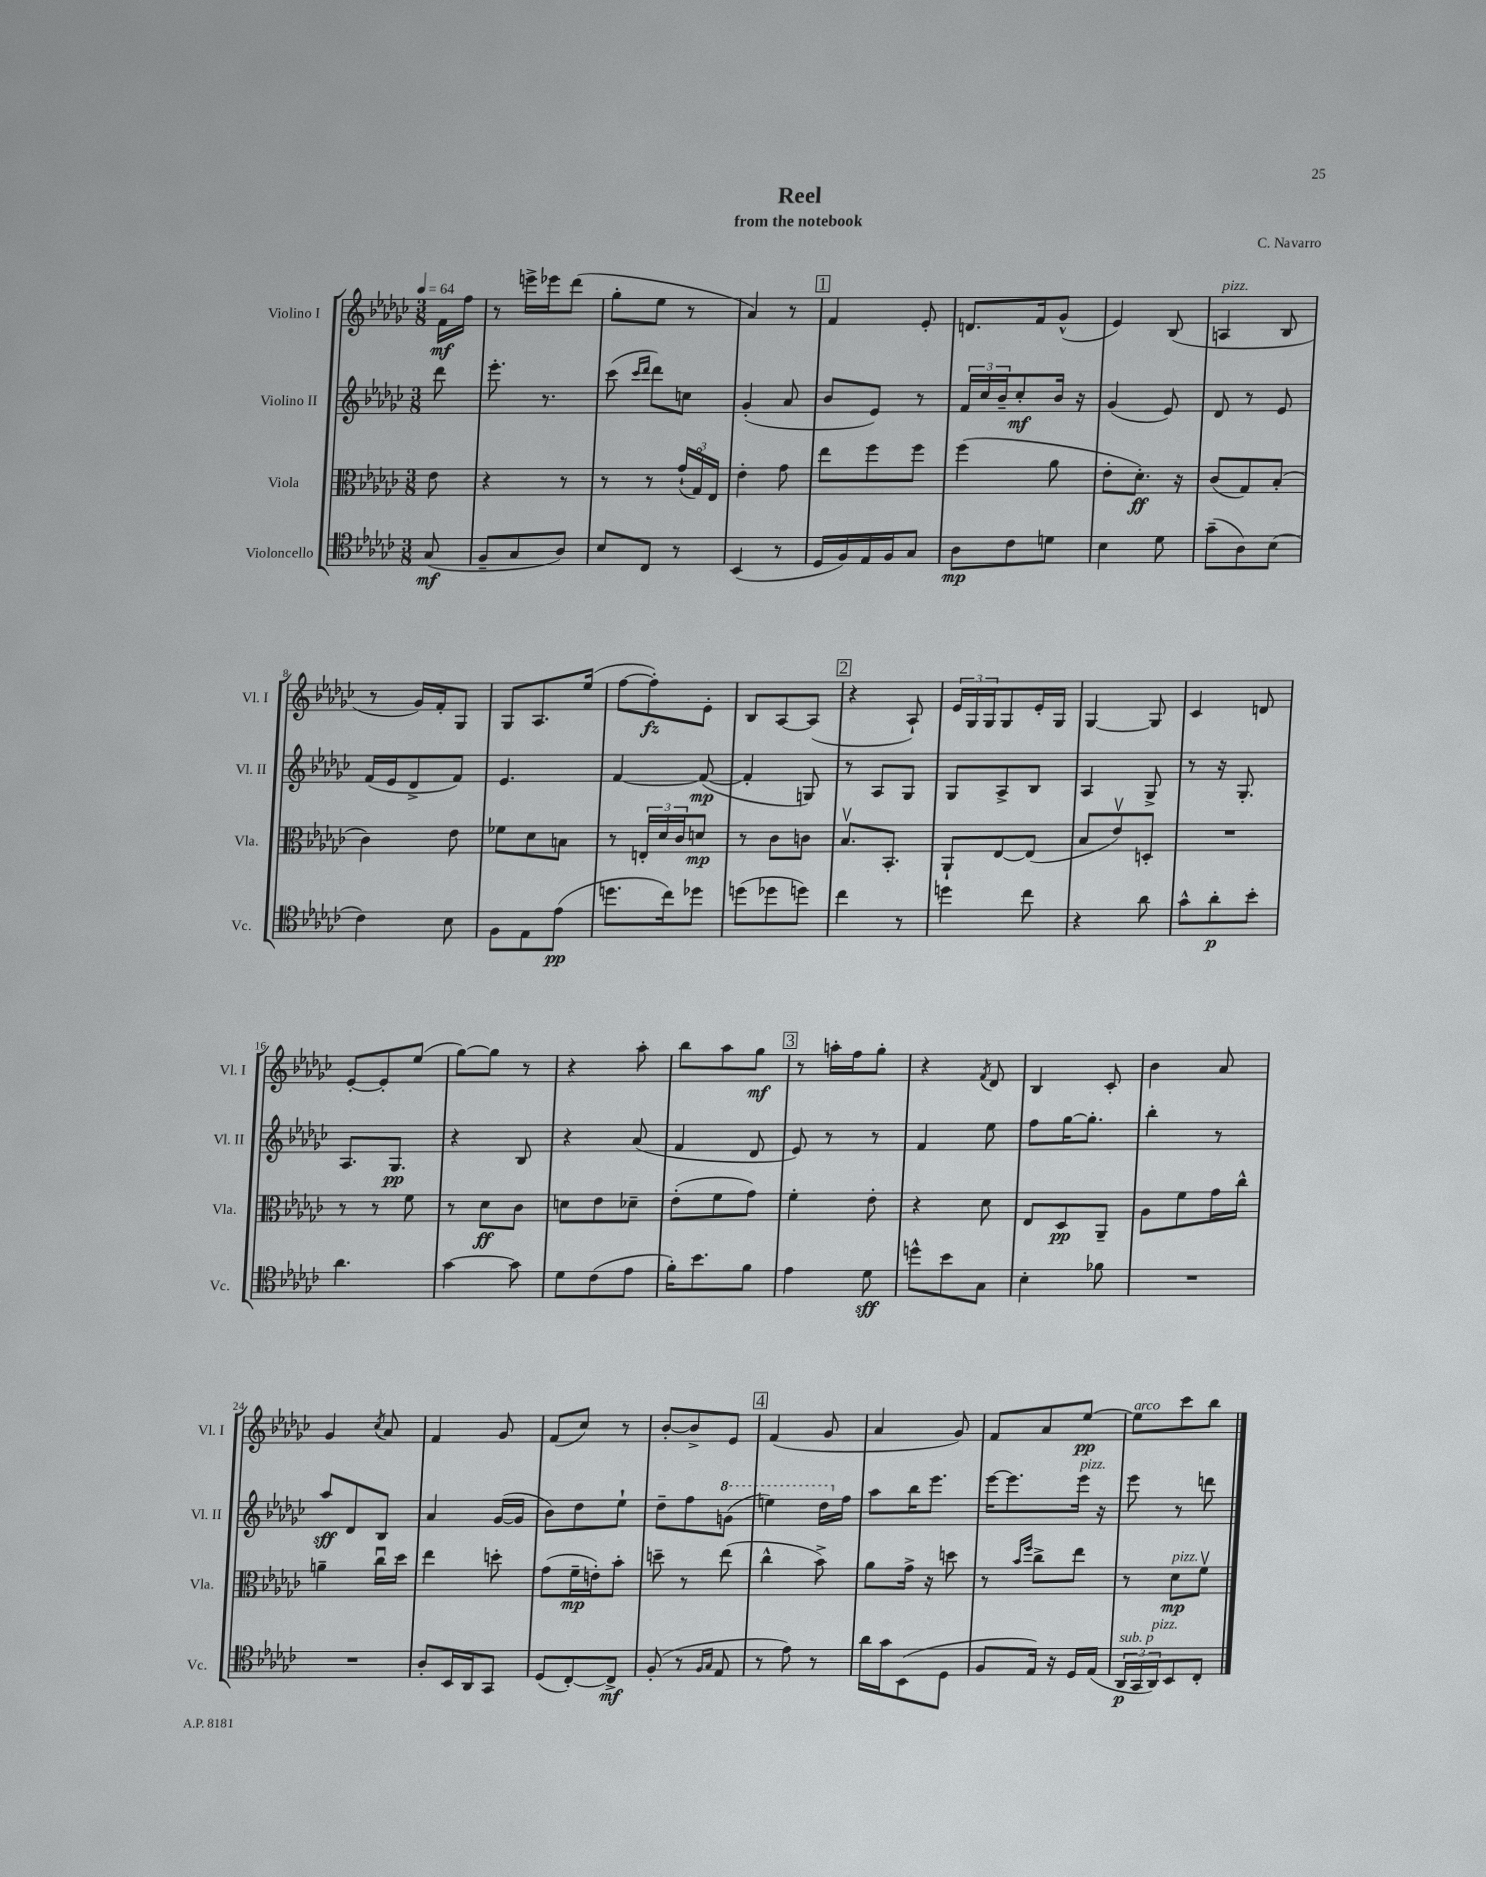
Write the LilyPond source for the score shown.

\header { title = "Reel" composer = "C. Navarro" subtitle = "from the notebook" }
<<
\new StaffGroup <<
\new Staff = "s0" \with { instrumentName = "Violino I" shortInstrumentName = "Vl. I" } {
    \clef treble \key ges \major \numericTimeSignature \time 3/8 \partial 8 \tempo 4 = 64
    f'16\mf f''16 |
    r8 e'''16-> ees'''16 des'''8( |
    ges''8-. ees''8 r8 |
    aes'4) r8 |
    \mark \markup { \box "1" } f'4 ees'8-. |
    d'8. f'16 ges'8-^( |
    ees'4) bes8( |
    a4^\markup { \italic "pizz." } bes8 |
    r8 ges'16) f'16-. ges8 |
    ges8 aes8. ees''16( |
    f''8~ f''8-.\fz) ees'8-. |
    bes8 aes8~ aes8( |
    \mark \markup { \box "2" } r4 aes8-!) |
    \tuplet 3/2 { ees'16 ges16 ges16 } ges8 ees'16-. ges16 |
    ges4~ ges8 |
    ces'4 d'8 |
    ees'8~-. ees'8-. ees''8( |
    ges''8~) ges''8 r8 |
    r4 aes''8-. |
    bes''8 aes''8 ges''8\mf |
    \mark \markup { \box "3" } r8 a''16-. f''16 ges''8-. |
    r4 \acciaccatura { f'8 } des'8 |
    bes4 ces'8-. |
    bes'4 aes'8 |
    ges'4 \acciaccatura { ces''8 } aes'8 |
    f'4 ges'8 |
    f'8( ces''8) r8 |
    bes'8~-. bes'8-> ees'8 |
    \mark \markup { \box "4" } f'4( ges'8 |
    aes'4 ges'8) |
    f'8 aes'8 ees''8~\pp |
    ees''8^\markup { \italic "arco" } ces'''8 bes''8 \bar "|." |
}
\new Staff = "s1" \with { instrumentName = "Violino II" shortInstrumentName = "Vl. II" } {
    \clef treble \key ges \major \numericTimeSignature \time 3/8 \partial 8
    des'''8 |
    ees'''8.-. r8. |
    ces'''8( \grace { ces'''16 des'''16 } des'''8) c''8 |
    ges'4-.( aes'8 |
    \mark \markup { \box "1" } bes'8 ees'8) r8 |
    \tuplet 3/2 { f'16 ces''16 bes'16-- } ces''8-.\mf bes'16 r16 |
    ges'4( ees'8) |
    des'8 r8 ees'8 |
    f'16( ees'16 des'8-> f'8) |
    ees'4. |
    f'4~ f'8~\mp( |
    f'4-. g8) |
    \mark \markup { \box "2" } r8 aes8 ges8 |
    ges8 aes8-> bes8 |
    aes4 ges8-> |
    r8 r16 ges8.-. |
    aes8. ges8.\pp |
    r4 bes8 |
    r4 aes'8( |
    f'4 des'8 |
    \mark \markup { \box "3" } ees'8) r8 r8 |
    f'4 ees''8 |
    f''8 ges''16~ ges''8.-. |
    bes''4-. r8 |
    aes''8\sff des'8 bes8 |
    aes'4 ges'16~( ges'16 |
    bes'8) des''8 ees''8-! |
    des''8-- f''8 \ottava #1 g''8( |
    \mark \markup { \box "4" } e'''4) des'''16 \ottava #0 f''16 |
    aes''8 bes''16 ees'''8. |
    ees'''16~ ees'''8. ees'''16^\markup { \italic "pizz." } r16 |
    ees'''8 r8 d'''8 \bar "|." |
}
\new Staff = "s2" \with { instrumentName = "Viola" shortInstrumentName = "Vla." } {
    \clef alto \key ges \major \numericTimeSignature \time 3/8 \partial 8
    ees'8 |
    r4 r8 |
    r8 r8 \tuplet 3/2 { ges'16-!( ges16\flageolet) ees16 } |
    ees'4-. ges'8 |
    \mark \markup { \box "1" } ees''8 f''8 f''8 |
    f''4( aes'8 |
    ees'8-. des'8.-.\ff) r16 |
    ces'8( ges8) bes8-.( |
    ces'4) ees'8 |
    fes'8 des'8 b8 |
    r8 \tuplet 3/2 { e16-. des'16 ces'16 } d'8\mp |
    r8 ces'8 c'8 |
    \mark \markup { \box "2" } bes8.\upbow bes,8.-. |
    aes,8-! ees8~ ees8( |
    bes8 ees'8\upbow) d8-. |
    R4. |
    r8 r8 f'8 |
    r8 des'8\ff ces'8 |
    d'8 ees'8 des'8-- |
    ees'8-.( f'8 ges'8) |
    \mark \markup { \box "3" } f'4-. ees'8-. |
    r4 des'8 |
    ees8 des8\pp aes,8-- |
    aes8 f'8 ges'16 ces''16-^ |
    a'4-- ces''16\downbow des''16 |
    ees''4 d''8-. |
    ges'8( f'16--\mp e'16-.) bes'8-. |
    d''8-- r8 ees''8( |
    \mark \markup { \box "4" } ces''4-^ bes'8->) |
    aes'8 ges'16-> r16 d''8 |
    r8 \grace { bes'16 f''16 } ces''8-> ees''8 |
    r8 des'8\mp^\markup { \italic "pizz." } f'8\upbow \bar "|." |
}
\new Staff = "s3" \with { instrumentName = "Violoncello" shortInstrumentName = "Vc." } {
    \clef tenor \key ges \major \numericTimeSignature \time 3/8 \partial 8
    ges8\mf( |
    f8-- ges8 aes8) |
    bes8 ces8 r8 |
    bes,4( r8 |
    \mark \markup { \box "1" } des16 f16) ees16 f16 ges8 |
    aes8\mp ces'8 d'8 |
    bes4 des'8 |
    ges'8--( aes8) bes8( |
    ces'4) bes8 |
    f8 ees8 ees'8\pp( |
    d''8. ces''16) des''8 |
    d''8( des''8 d''8) |
    \mark \markup { \box "2" } ces''4 r8 |
    d''4 ces''8 |
    r4 aes'8 |
    ges'8-^ aes'8-.\p bes'8-. |
    aes'4. |
    ges'4~ ges'8 |
    des'8 ces'8( ees'8 |
    f'16-.) bes'8. f'8 |
    \mark \markup { \box "3" } ees'4 des'8\sff |
    d''8-^ bes'8 ges8 |
    bes4-. fes'8 |
    R4. |
    R4. |
    aes8-. bes,16 aes,16 ges,8 |
    des8( ces8~-.) ces8->\mf |
    f8-.( r8 \grace { f16 ges16 } ees8 |
    \mark \markup { \box "4" } r8 ees'8) r8 |
    aes'16 ges'16 bes,8( des8 |
    f8 ees16) r16 des16 ees16( |
    \tuplet 3/2 { aes,16\p^\markup { \italic "sub. p" } ges,16 aes,16^\markup { \italic "pizz." }) } bes,8 ces8-. \bar "|." |
}
>>
>>
